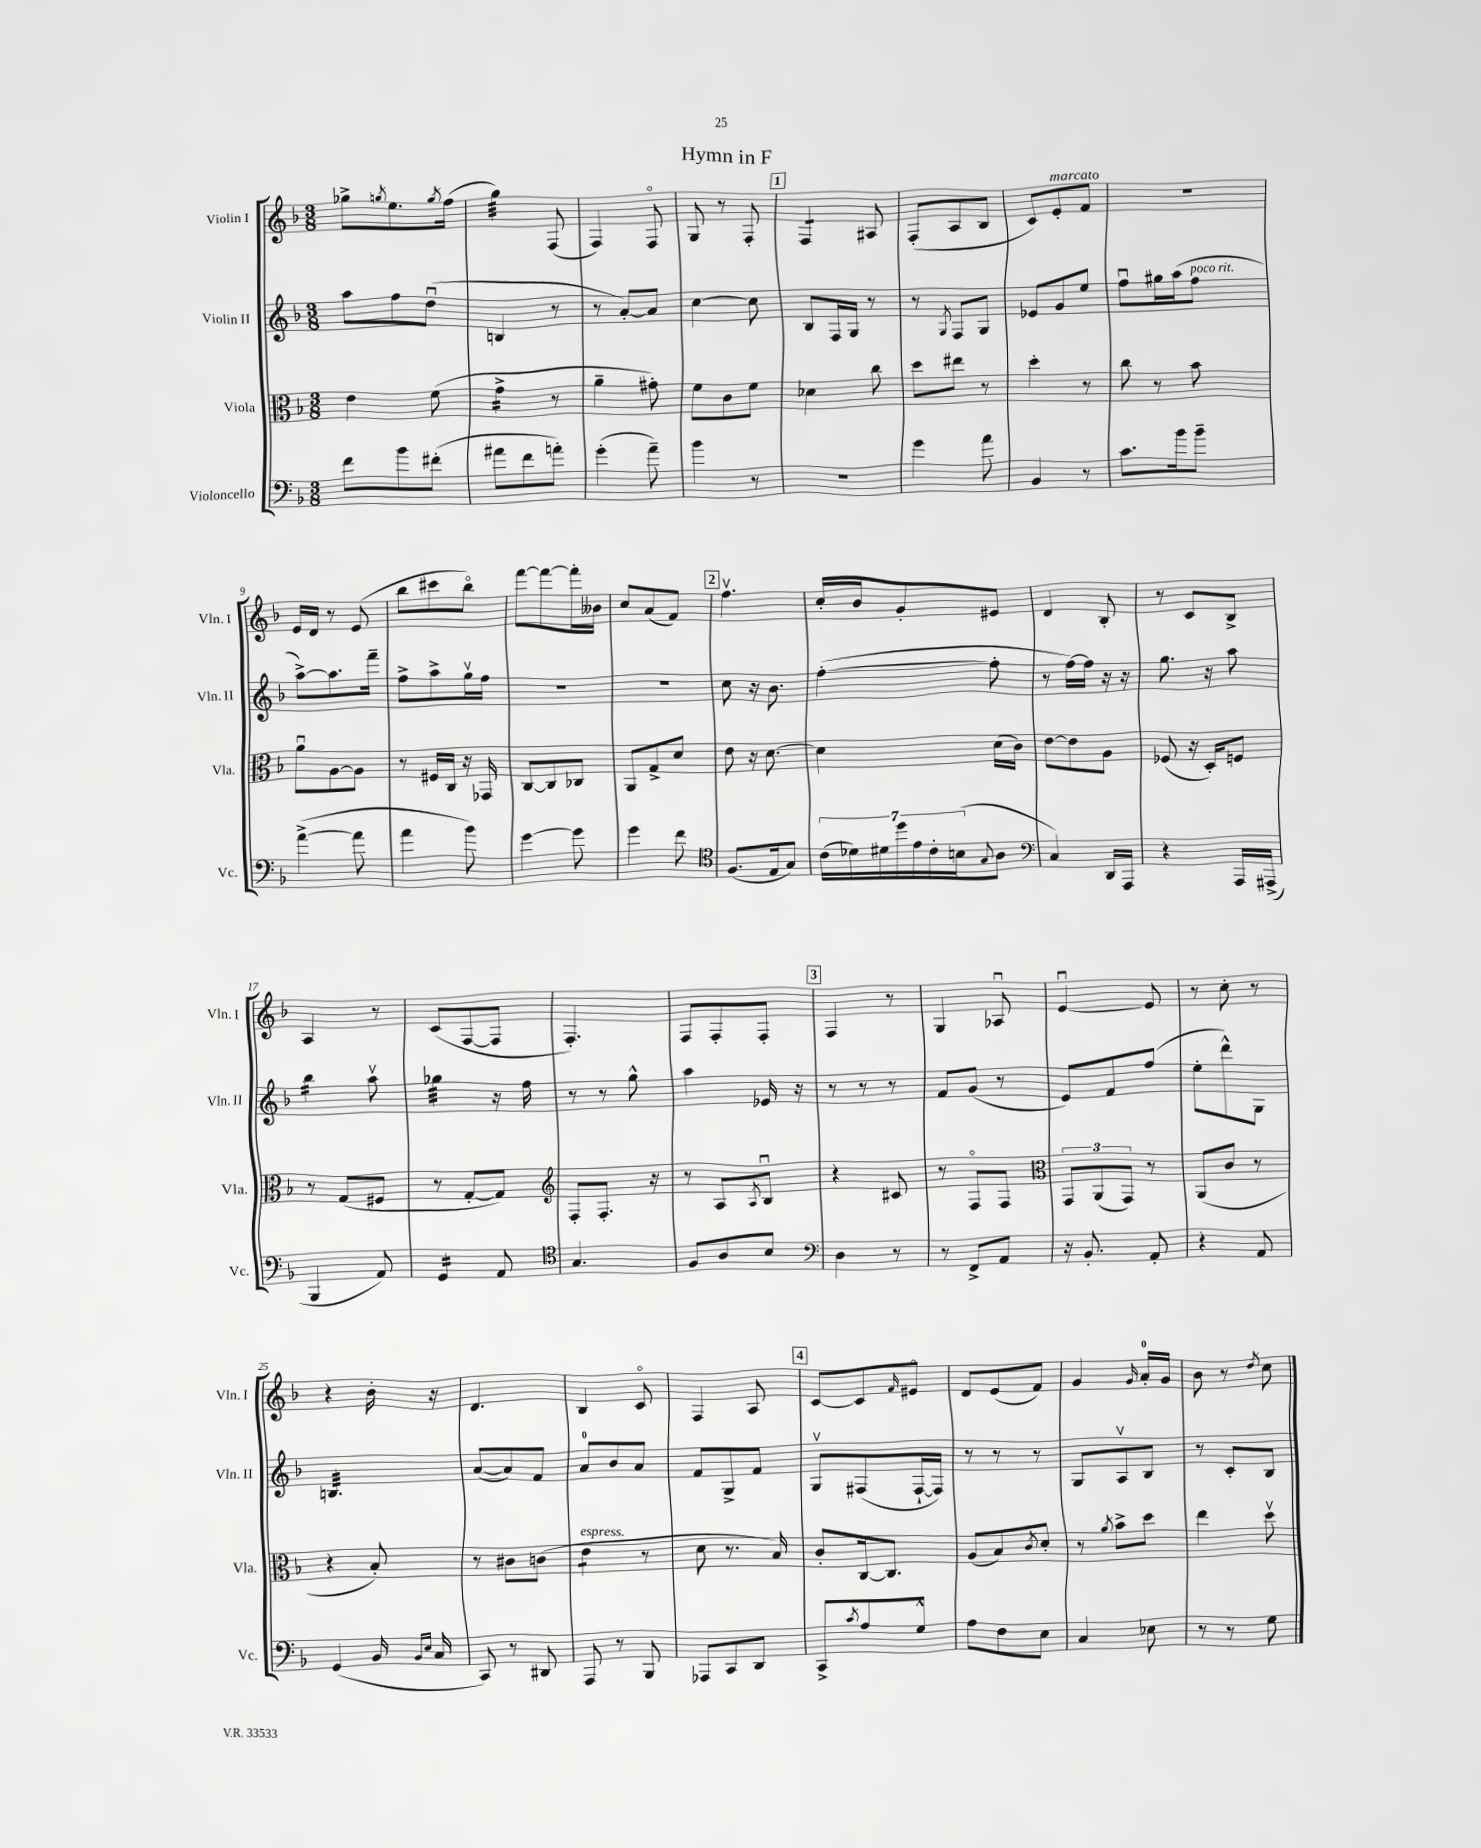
\header { title = "Hymn in F" }
<<
\new StaffGroup <<
\new Staff = "s0" \with { instrumentName = "Violin I" shortInstrumentName = "Vln. I" } {
    \clef treble \key f \major \numericTimeSignature \time 3/8
    ges''8-> \acciaccatura { g''8 } e''8. \acciaccatura { g''8 } f''16( |
    g''4:32) f8( |
    f4) f8\flageolet |
    g8 r8 f8-. |
    \mark \markup { \box "1" } f4:8 ais8 |
    f8-.( a8 bes8 |
    c'8) e'8-.^\markup { \italic "marcato" } f'8 |
    R4. |
    e'16 d'16 r8 e'8( |
    bes''8 cis'''8 bes''8\flageolet) |
    f'''8~ f'''8~ f'''16-. beses'16 |
    c''8 a'8( f'8) |
    \mark \markup { \box "2" } f''4.\upbow |
    c''16-. bes'16 g'8-. eis'8 |
    d'4 bes8-. |
    r8 c'8 bes8-> |
    a4 r8 |
    c'8( f8~ f8 |
    f4.-.) |
    f8 f8-. f8-. |
    \mark \markup { \box "3" } f4 r8 |
    g4 aes8\downbow |
    e'4~\downbow e'8 |
    r8 c''8-. r8 |
    r4 bes'16-. r16 |
    d'4. |
    bes4 c'8\flageolet |
    f4 a8 |
    \mark \markup { \box "4" } c'8~ c'8 \grace { f'16 } eis'8\flageolet |
    d'8 e'8( f'8) |
    g'4 \grace { g'16 } a'16-0-. g'16 |
    bes'8 r8 \acciaccatura { d''8 } c''8 \bar "|." |
}
\new Staff = "s1" \with { instrumentName = "Violin II" shortInstrumentName = "Vln. II" } {
    \clef treble \key f \major \numericTimeSignature \time 3/8
    a''8 f''8 d''8\downbow( |
    b4 r8 |
    r8 a'8~-.) a'8 |
    c''4~ c''8 |
    \mark \markup { \box "1" } bes8 f16 g16 r8 |
    r8 \acciaccatura { g8 } f8 g8 |
    ees'8 g'8 e''8 |
    f''8\downbow gis''16 a''16( f''8^\markup { \italic "poco rit." } |
    a''8~->) a''8. f'''16-- |
    f''8-> a''8-> g''16\upbow f''16 |
    R4. |
    R4. |
    \mark \markup { \box "2" } c''8 r16 bes'8. |
    f''4~-.( f''8-. |
    r8 f''16~) f''16 r16 r16 |
    g''8. r16 a''8 |
    bes''4:16 a''8\upbow |
    ges''4:32 r16 f''16 |
    r8 r8 g''8-^ |
    a''4 ees'16 r16 |
    \mark \markup { \box "3" } r8 r8 r8 |
    f'8 g'8( r8 |
    e'8) f'8 f''8( |
    e''8-. d'''8-^) g8 |
    b4.:32 |
    a'8~( a'8) f'8 |
    a'8-0 bes'8 a'8 |
    f'8 g8-> f'8 |
    \mark \markup { \box "4" } g8\upbow fis8( fis16~-! fis16) |
    r8 r8 r8 |
    g8 a8\upbow bes8 |
    r8 c'8-. bes8 \bar "|." |
}
\new Staff = "s2" \with { instrumentName = "Viola" shortInstrumentName = "Vla." } {
    \clef alto \key f \major \numericTimeSignature \time 3/8
    e'4 f'8( |
    g'4:16-> r8 |
    a'4-- gis'8-.) |
    f'8 c'8 f'8 |
    \mark \markup { \box "1" } des'4 c''8 |
    d''8 eis''8 r8 |
    d''4-. r8 |
    c''8 r8 bes'8 |
    a'8\downbow a8~ a8 |
    r8 fis16 c16 r16 ges,16 |
    c8~ c8 ces8 |
    a,8 g8-> d'8 |
    \mark \markup { \box "2" } e'8 r16 d'8.~ |
    d'4 d'16( c'16) |
    e'8~ e'8 a8 |
    fes8( r16 d16-.) f8 |
    r8 g8( fis8 |
    r8 g8~-. g8) |
    \clef treble f8-. f8.-. r16 |
    r8 a8 \acciaccatura { a8 } bes8\downbow |
    \mark \markup { \box "3" } r4 cis'8 |
    r8 f8\flageolet f8 |
    \clef alto \tuplet 3/2 { g,8 a,8( g,8) } r8 |
    a,8( c'8 r8 |
    r4 bes8-.) |
    r8 cis'8 c'8( |
    e'4:8^\markup { \italic "espress." } r8 |
    d'8 r8. bes16) |
    \mark \markup { \box "4" } c'8-. c16~ c8. |
    a8( bes8) \acciaccatura { c'8 } d'8-. |
    r8 \acciaccatura { a'8 } bes'8-> d''8 |
    e''4 d''8\upbow \bar "|." |
}
\new Staff = "s3" \with { instrumentName = "Violoncello" shortInstrumentName = "Vc." } {
    \clef bass \key f \major \numericTimeSignature \time 3/8
    f'8 bes'8 fis'8-.( |
    ais'8 f'8 a'8-.) |
    g'4-.( a'8--) |
    bes'4 r8 |
    \mark \markup { \box "1" } R4. |
    g'4 a'8 |
    bes,4 r8 |
    c'8. bes'16 bes'8-- |
    a'4~->( a'8 |
    a'4 bes'8) |
    g'4~ g'8 |
    g'4 f'8 |
    \mark \markup { \box "2" } \clef tenor f8.( e16 g8) |
    \tuplet 7/4 { c'16( des'16) dis'16 d''16 e'16 c'16-. b16( } \appoggiatura { g8 } a8 |
    \clef bass c4) d,16 a,,16 |
    r4 a,,16 ais,,16->( |
    bes,,4 a,8) |
    g,4:16 a,8 |
    \clef tenor g4. |
    f8 a8 bes8 |
    \mark \markup { \box "3" } \clef bass d4 r8 |
    r8 f,8-> a,8 |
    r16 bes,8.-. a,8-. |
    r4 a,8 |
    g,4( bes,16 \grace { bes,16 e16 } c16 |
    c,8) r8 dis,8 |
    a,,8 r8 bes,,8 |
    aes,,8 c,8 d,8 |
    \mark \markup { \box "4" } c,8-> \acciaccatura { c'8 } a8 g8-^ |
    a8 f8 e8 |
    c4 ees8 |
    r8 r8 g8 \bar "|." |
}
>>
>>
